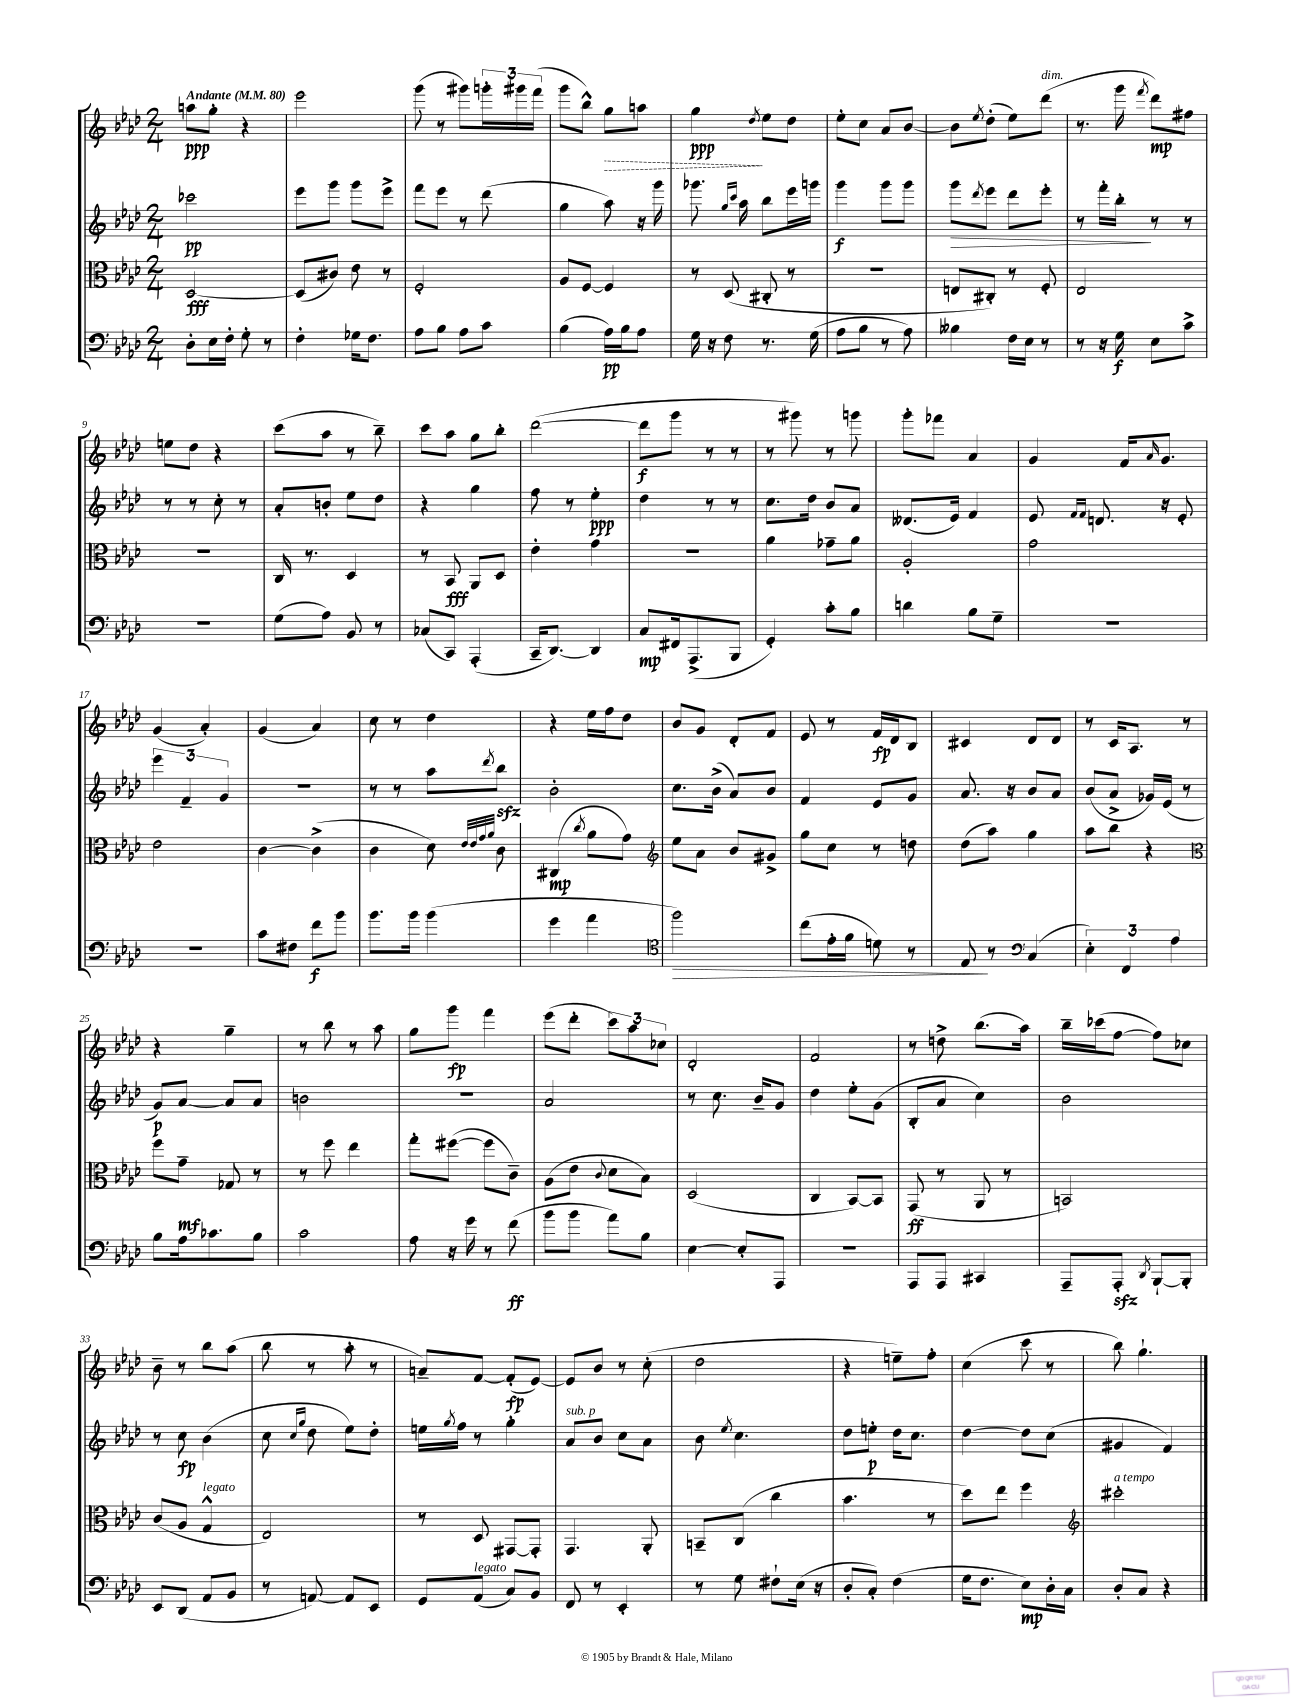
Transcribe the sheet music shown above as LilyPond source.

<<
\new StaffGroup <<
\new Staff = "s0" {
    \clef treble \key aes \major \numericTimeSignature \time 2/4 \tempo "Andante" 4 = 80
    a''8\ppp g''8-. r4 |
    ees'''2 |
    g'''8( r8 gis'''8) \tuplet 3/2 { g'''16-. gis'''16 f'''16( } |
    g'''8 bes''8-^) \once \override Hairpin.style = #'dashed-line g''8\> a''8 |
    g''4\ppp\! \acciaccatura { des''8 } ees''8 des''8 |
    ees''8-. c''8 aes'8 bes'8~ |
    bes'8 \acciaccatura { ees''8 } des''8-.( ees''8) des'''8^\markup { \italic "dim." }( |
    r8. g'''16 \acciaccatura { f'''8 } des'''8\mp) fis''8 |
    e''8 des''8 r4 |
    c'''8( aes''8 r8 bes''8--) |
    c'''8 aes''8 g''8 bes''8-. |
    des'''2~( |
    des'''8\f g'''8 r8 r8 |
    r8 gis'''8) r8 g'''8 |
    g'''8-. fes'''8 aes'4 |
    g'4 f'16 \grace { aes'16 } g'8. |
    g'4( aes'4-.) |
    g'4( aes'4) |
    c''8 r8 des''4 |
    r4 ees''16 f''16 des''8 |
    bes'8 g'8 des'8-. f'8 |
    ees'8 r8 f'16\fp des'16 bes8 |
    cis'4 des'8 des'8 |
    r8 c'16 aes8. r8 |
    r4 g''4-- |
    r8 bes''8 r8 aes''8 |
    g''8 g'''8\fp f'''4 |
    ees'''8( des'''8-. \tuplet 3/2 { c'''8) aes''8 ces''8 } |
    des'2-. |
    f'2 |
    r8 d''8-> bes''8.( aes''16) |
    bes''16-- ces'''16( f''8~ f''8) ces''8 |
    bes'8-- r8 bes''8 aes''8( |
    bes''8 r8 aes''8-. r8 |
    a'8--) f'8~ f'8-.\fp( ees'8~) |
    ees'8 bes'8 r8 c''8-.( |
    des''2 |
    r4 e''8--) f''8-. |
    c''4( c'''8 r8 |
    bes''8) g''4.-! \bar "|." |
}
\new Staff = "s1" {
    \clef treble \key aes \major \numericTimeSignature \time 2/4
    ces'''2\pp |
    ees'''8 g'''8 g'''8 ees'''8-> |
    f'''8 ees'''8 r8 des'''8( |
    g''4 aes''8) r16 g'''16 |
    ges'''8. \grace { g''16 c'''16 } aes''16 bes''8 ees'''16 g'''16 |
    g'''4\f g'''8 g'''8 |
    g'''8\> \acciaccatura { des'''8 } ees'''8 des'''8 ees'''8-. |
    r8 f'''16-. bes''16-.\! r8 r8 |
    r8 r8 c''8-. r8 |
    aes'8-. b'8-. ees''8 des''8 |
    r4 g''4 |
    f''8 r8 ees''4-.\ppp |
    des''4 r8 r8 |
    c''8. des''16 bes'8 aes'8 |
    deses'8.( ees'16) f'4 |
    ees'8 \grace { f'16 f'16 } d'8. r16 ees'8-. |
    \tuplet 3/2 { ees'''4 f'4-- g'4 } |
    r2 |
    r8 r8 aes''8 \acciaccatura { des'''8 } bes''8\sfz |
    bes'2-. |
    c''8. bes'16->( aes'8) bes'8 |
    f'4 ees'8 g'8 |
    aes'8. r16 bes'8 aes'8 |
    bes'8( aes'8-> ges'16) ees'16( r8 |
    g'8\p) aes'8~ aes'8 aes'8 |
    b'2 |
    R2 |
    aes'2 |
    r8 c''8. bes'16-- g'8 |
    des''4 ees''8-. g'8( |
    bes8-. aes'8 c''4) |
    bes'2 |
    r8 c''8\fp bes'4( |
    c''8 \grace { c''16 g''16 } des''8 ees''8) des''8-. |
    e''16 \acciaccatura { g''8 } f''16 r8 g''4-. |
    aes'8^\markup { \italic "sub. p" } bes'8 c''8 aes'8 |
    bes'8 \acciaccatura { ees''8 } c''4. |
    des''8 e''8-.\p des''16 c''8. |
    des''4~ des''8 c''8( |
    gis'4 f'4) \bar "|." |
}
\new Staff = "s2" {
    \clef alto \key aes \major \numericTimeSignature \time 2/4
    des2~\fff |
    des8( cis'8) ees'8 r8 |
    f2-. |
    aes8 f8~ f4 |
    r8 des8( cis8-. r8 |
    R2 |
    e8 cis8-.) r8 f8-. |
    ees2 |
    R2 |
    c16 r8. des4 |
    r8 bes,8\fff aes,8 des8 |
    ees'4-. g'4 |
    r2 |
    aes'4 ges'8-- aes'8 |
    aes2-. |
    g'2 |
    ees'2 |
    c'4~ c'4->( |
    c'4 des'8) \grace { ees'32 ees'32 g'32 aes'32 } c'8 |
    cis4\mp( \acciaccatura { c''8 } aes'8 g'8) |
    \clef treble ees''8 aes'8 bes'8 gis'8-> |
    g''8 c''8 r8 d''8 |
    des''8( aes''8) g''4 |
    aes''8 bes''8 r4 |
    \clef alto f''8 g'8--\mf ges8 r8 |
    r8 f''8 ees''4 |
    g''8-. fis''8~( fis''8 c'8--) |
    aes8( ees'8 \appoggiatura { c'8 } des'8 bes8) |
    des2( |
    c4 bes,8~) bes,8 |
    g,8\ff( r8 aes,8 r8 |
    b,2) |
    c'8( aes8 g4-^^\markup { \italic "legato" } |
    ees2) |
    r8 des8 gis,8~ gis,8-. |
    g,4. aes,8-. |
    b,8-- c8( c''4 |
    bes'4. r8 |
    des''8) ees''8 f''4 |
    \clef treble cis'''2-.^\markup { \italic "a tempo" } \bar "|." |
}
\new Staff = "s3" {
    \clef bass \key aes \major \numericTimeSignature \time 2/4
    des8-. ees16 f16-. g8-. r8 |
    f4-. ges16 f8. |
    aes8 bes8 aes8 c'8 |
    bes4( aes16\pp) bes16 aes8 |
    g16 r16 f8 r8. g16( |
    aes8 bes8 r8 aes8) |
    beses4 f16 ees16 r8 |
    r8 r16 g16\f ees8 c'8-> |
    R2 |
    g8( aes8) bes,8 r8 |
    ces8( c,8) aes,,4-.( |
    c,16-- des,8.~) des,4 |
    c8\mp fis,16 aes,,8.->( bes,,8 |
    g,4-.) c'8-. bes8 |
    d'4 bes8 g8-- |
    R2 |
    R2 |
    c'8 fis8 f'8\f bes'8 |
    bes'8. bes'16 bes'4( |
    g'4 aes'4 |
    \clef tenor f''2\>) |
    c''8( ees'16-. f'16 d'8) r8 |
    ees8\! r8 \clef bass c4( |
    \tuplet 3/2 { ees4-.) f,4 aes4 } |
    bes8 aes16 ces'8. bes8 |
    c'2 |
    aes8 r16 g'16 r8 f'8\ff( |
    bes'8 bes'8 aes'8) bes8 |
    ees4~ ees8-. aes,,8 |
    r2 |
    aes,,8 aes,,8 cis,4 |
    aes,,8-- aes,,8-.\sfz \acciaccatura { des,8 } bes,,8~-! bes,,8-. |
    ees,8 des,8( aes,8 bes,8 |
    r8 a,8~) a,8 ees,8 |
    g,8 aes,8^\markup { \italic "legato" }( c8) bes,8 |
    f,8 r8 ees,4-. |
    r8 g8 fis8-! ees16( r16 |
    des8-. c8-.) f4( |
    g16 f8. ees8\mp) des16-. c16 |
    des8-. c8 r4 \bar "|." |
}
>>
>>
